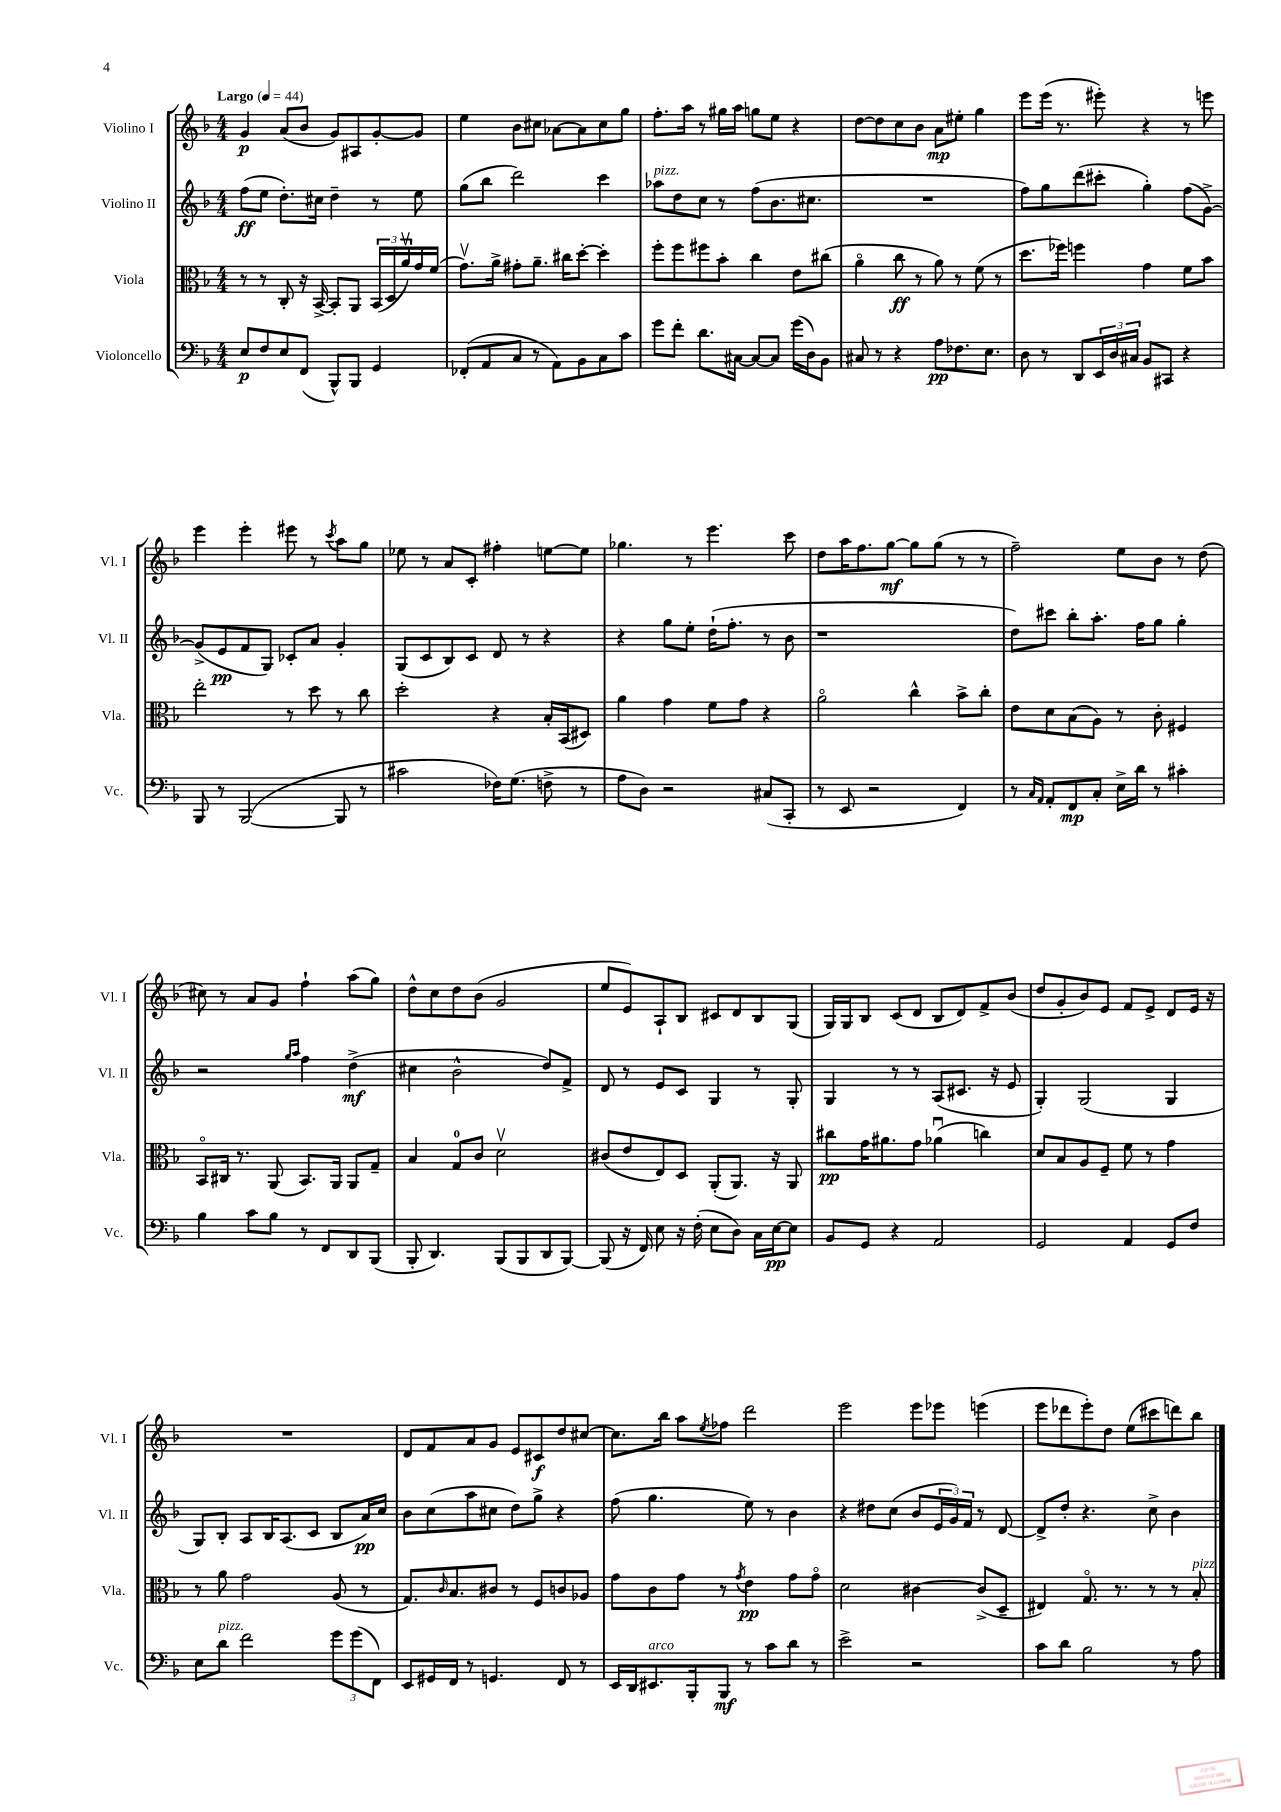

**kern	**kern	**kern	**kern
*staff4	*staff3	*staff2	*staff1
*clefF4	*clefC3	*clefG2	*clefG2
*k[b-]	*k[b-]	*k[b-]	*k[b-]
*M4/4	*M4/4	*M4/4	*M4/4
*MM44	*MM44	*MM44	*MM44
8E/L	8r	(8ff\L	4g/
8F/	8r	8ee\J	.
8E/	8C'/	8.dd'\L)	(8a/L
(8FF/J	16r	.	8b-/J
.	[16BB-^/	16cc#\Jk	.
8BBB-^^/L)	8BB-'/]L	4dd~\	8g/L)
8BBB-/J	8AA/J	.	8A#/
4GG/	(24BB-/LL	8r	[8g'/
.	24D/	.	.
.	24av/)	.	.
.	16g/	8ee\	8g/]J
.	(16f/JJ	.	.
=	=	=	=
(8FF-'/L	8.gv\L)	(8gg\L	4ee\
8AA/	.	8bb-\J	.
.	16a^\Jk	.	.
8C/J	8g#'\L	2ddd\)	8b-\L
8r	8.a~\J	.	8cc#\J
8AA\L)	.	.	[8a-\L
.	16cc#\LK	.	.
8BB-\	[8dd'\J	.	8a-\]
8C\	4dd'\]	4ccc\	8cc#\
8c\J	.	.	8gg\J
=	=	=	=
8g\L	8ff'\L	8aa-\L	8.ff'\L
8f'\J	8ff\	8dd\	.
.	.	.	16aa\Jk
8.d\L	8ff#\	8cc\J	8r
.	8b-'\J	8r	16gg#\LL
[16C#\Jk	.	.	16aa\JJ
8C#/_L	4cc\	(8ff\L	8gg\L
8C#/]J	.	8.b-\	8ee\J
(16g\LL	8e\L	.	4r
16D\J)	.	8.cc#\J	.
8BB-\J	(8cc#\J	.	.
=	=	=	=
8C#/	4ao\	1r	[8dd\L
8r	.	.	8dd\]
4r	8cc\	.	8cc\
.	8r	.	8b-\J
8A\L	8a\)	.	8a\L
8.F-\	8r	.	8ee#'\J
.	(8f\	.	4gg\
8.E\J	.	.	.
.	8r	.	.
=	=	=	=
8D\	8.dd\L	8ff\L)	8eee\L
8r	.	8gg\	(16eee\Jk
.	16ff-\Jk)	.	8.r
8DD/L	4ff\	(8ddd\	.
24EE/L	.	8ccc#'\J	8eee#'\)
24D/	.	.	.
24C#/JJ	.	.	.
8BB-/L	4g\	4gg'\)	4r
8CC#/J	.	.	.
4r	8f\L	(8ff\L	8r
.	8b-\J	[8g^\J)	8eee\
=	=	=	=
8BBB-/	2ee'\	(8g^/]L	4eee\
8r	.	8e/	.
([2BBB-/	.	8f/	4eee'\
.	.	8G/J)	.
.	8r	8c-'/L	8eee#\
.	8dd\	8a/J	8r
.	.	.	8qccc/
8BBB-/]	8r	4g'/	8aa\L
8r	8cc\	.	8gg\J
=	=	=	=
2c#\	2dd'\	(8G/L	8ee-\
.	.	8c/	8r
.	.	8B-/)	8a/L
.	.	8c/J	8c'/J
16F-\LK)	4r	8d/	4ff#'\
(8.G\J	.	.	.
.	.	8r	.
8F^\	16B-'/LL	4r	[8ee\L
.	(16BB-/J	.	.
8r	8D#/J)	.	8ee\]J
=	=	=	=
8A\L	4a\	4r	4.gg-\
8D\J)	.	.	.
2r	4g\	8gg\L	.
.	.	8ee'\J	8r
.	8f\L	(16dd`\LK	4.eee\
.	.	8.ff'\J	.
.	8g\J	.	.
(8C#/L	4r	8r	.
8CC'/J	.	8b-\	8ccc\
=	=	=	=
8r	2ao\	1r	8dd\L
8EE/	.	.	16aa\K
.	.	.	8.ff\
2r	.	.	.
.	.	.	[8gg\J
.	4cc^^\	.	8gg\]L
.	.	.	(8gg\J
4FF/)	8b-^\L	.	8r
.	8cc'\J	.	8r
=	=	=	=
8r	8e\L	8dd\L)	2ff~\)
16qqC/LL	.	.	.
16qqAA/JJ	.	.	.
8AA'/L	8d\	8ccc#\J	.
8FF/	(8B-\	8bb-'\L	.
8C'/J	8A\J)	8.aa'\J	.
16E^\LL	8r	.	8ee\L
16d\JJ	.	16ff\LK	.
8r	8c'\	8gg\J	8b-\J
4c#'\	4F#/	4gg'\	8r
.	.	.	(8dd\
=	=	=	=
4B-\	8BB-o/L	2r	8cc#\)
.	16C#/Jk	.	8r
.	8.r	.	.
8c\L	.	.	8a/L
8B-\J	(8AA/	.	8g/J
.	.	16qqgg/LL	.
.	.	16qqaa/JJ	.
8r	8.BB-/L)	4ff\	4ff`\
8FF/L	.	.	.
.	16AA/Jk	.	.
8DD/	8AA/L	(4dd^\	(8aa\L
(8BBB-/J	8G~/J	.	8gg\J)
=	=	=	=
8BBB-'/	4B-/	4cc#\	8dd^^\L
4.DD/)	.	.	8cc\
.	8G/L	2b-^^\	8dd\
.	8c/J	.	(8b-\J
(8BBB-/L	2dv\	.	2g/
8BBB-/	.	.	.
8DD/	.	8dd/L)	.
[8BBB-/J)	.	8f^/J	.
=	=	=	=
(8BBB-/]	(8c#/L	8d/	8ee/L
16r	8e/	8r	8e/)
16FF/)	.	.	.
8E\	8E/)	8e/L	8A`/
16r	8D/J	8c/J	8B-/J
(16F'\	.	.	.
8E\L	(8AA'/L	4G/	8c#/L
8D\J)	8.AA/J)	.	8d/
16C\LL	.	8r	8B-/
[16E\J	16r	.	.
8E\]J	8AA/	8G'/	(8G/J
=	=	=	=
8BB-/L	8cc#\L	4G/	16G/LL)
.	.	.	16G/J
8GG/J	16g\K	.	8B-/J
.	8.a#\	.	.
4r	.	8r	(8c/L
.	8g\J	8r	8d/J
2AA/	(4a-u\	(8A/L	8B-/L
.	.	8.c#/J	8d/)
.	4cc\)	.	8f^/
.	.	16r	.
.	.	8e/	(8b-/J
=	=	=	=
2GG/	8d/L	4G'/)	8dd/L
.	8B-/	.	8g'/
.	8A/	(2G/	8b-/)
.	8F~/J	.	8e/J
4AA/	8f\	.	8f/L
.	8r	.	8e^/J
8GG/L	4g\	4G/	8d/L
8F/J	.	.	16e/Jk
.	.	.	16r
=	=	=	=
8E\L	8r	8G/L)	1r
8d\J	8a\	8B-'/J	.
2f\	2g\	8A/L	.
.	.	16B-/K	.
.	.	(8.A/	.
.	.	8c/J	.
12g\L	(8A/	8B-/L	.
(12g\	.	.	.
.	8r	16a/L)	.
12FF\J)	.	.	.
.	.	16cc/JJ	.
=	=	=	=
8EE/L	8.G/L)	8b-\L	8d/L
16GG#/L	.	(8cc\	8f/
.	16qqc/	.	.
16FF/JJ	8.B-/	.	.
8r	.	8aa\	8a/
4.GG/	8c#/J	8cc#\J	8g/J
.	8r	8dd\L)	8e/L
.	8F/L	8gg^\J	8c#/
8FF/	8c/	4r	8dd/
8r	8A-/J	.	[8cc#/J
=	=	=	=
16EE/LL	8g\L	(8ff\	8.cc#\]L
16DD/J	.	.	.
8.EE#/	8c\	4.gg\	.
.	.	.	16bb-\Jk
.	8g\J	.	8aa\L
16BBB-'/k	.	.	.
.	.	.	8qee/
8BBB-/J	8r	.	8ff-\J
.	8qg/	.	.
8r	4e\	8ee\)	2ddd\
8c\L	.	8r	.
8d\J	8g\L	4b-\	.
8r	8go\J	.	.
=	=	=	=
2e^\	2d\	4r	2eee\
.	.	8dd#\L	.
.	.	(8cc\J	.
2r	[4c#\	8b-/L	8eee\L
.	.	24e/L	8eee-\J
.	.	24g/)	.
.	.	24f/JJ	.
.	(8c#^/]L	8r	(4eee\
.	8D~/J	[8d/	.
=	=	=	=
8c\L	4E#/)	8d^/]L	8eee\L
8d\J	.	8dd'/J	8ddd-\
2B-\	8.Go/	4.r	8eee'\)
.	.	.	8dd\J
.	8.r	.	.
.	.	.	(8ee\L
.	8r	8cc^\	8ccc#\
8r	8r	4b-\	8ddd\)
8A\	8B-'/	.	8bb-\J
==	==	==	==
*-	*-	*-	*-
